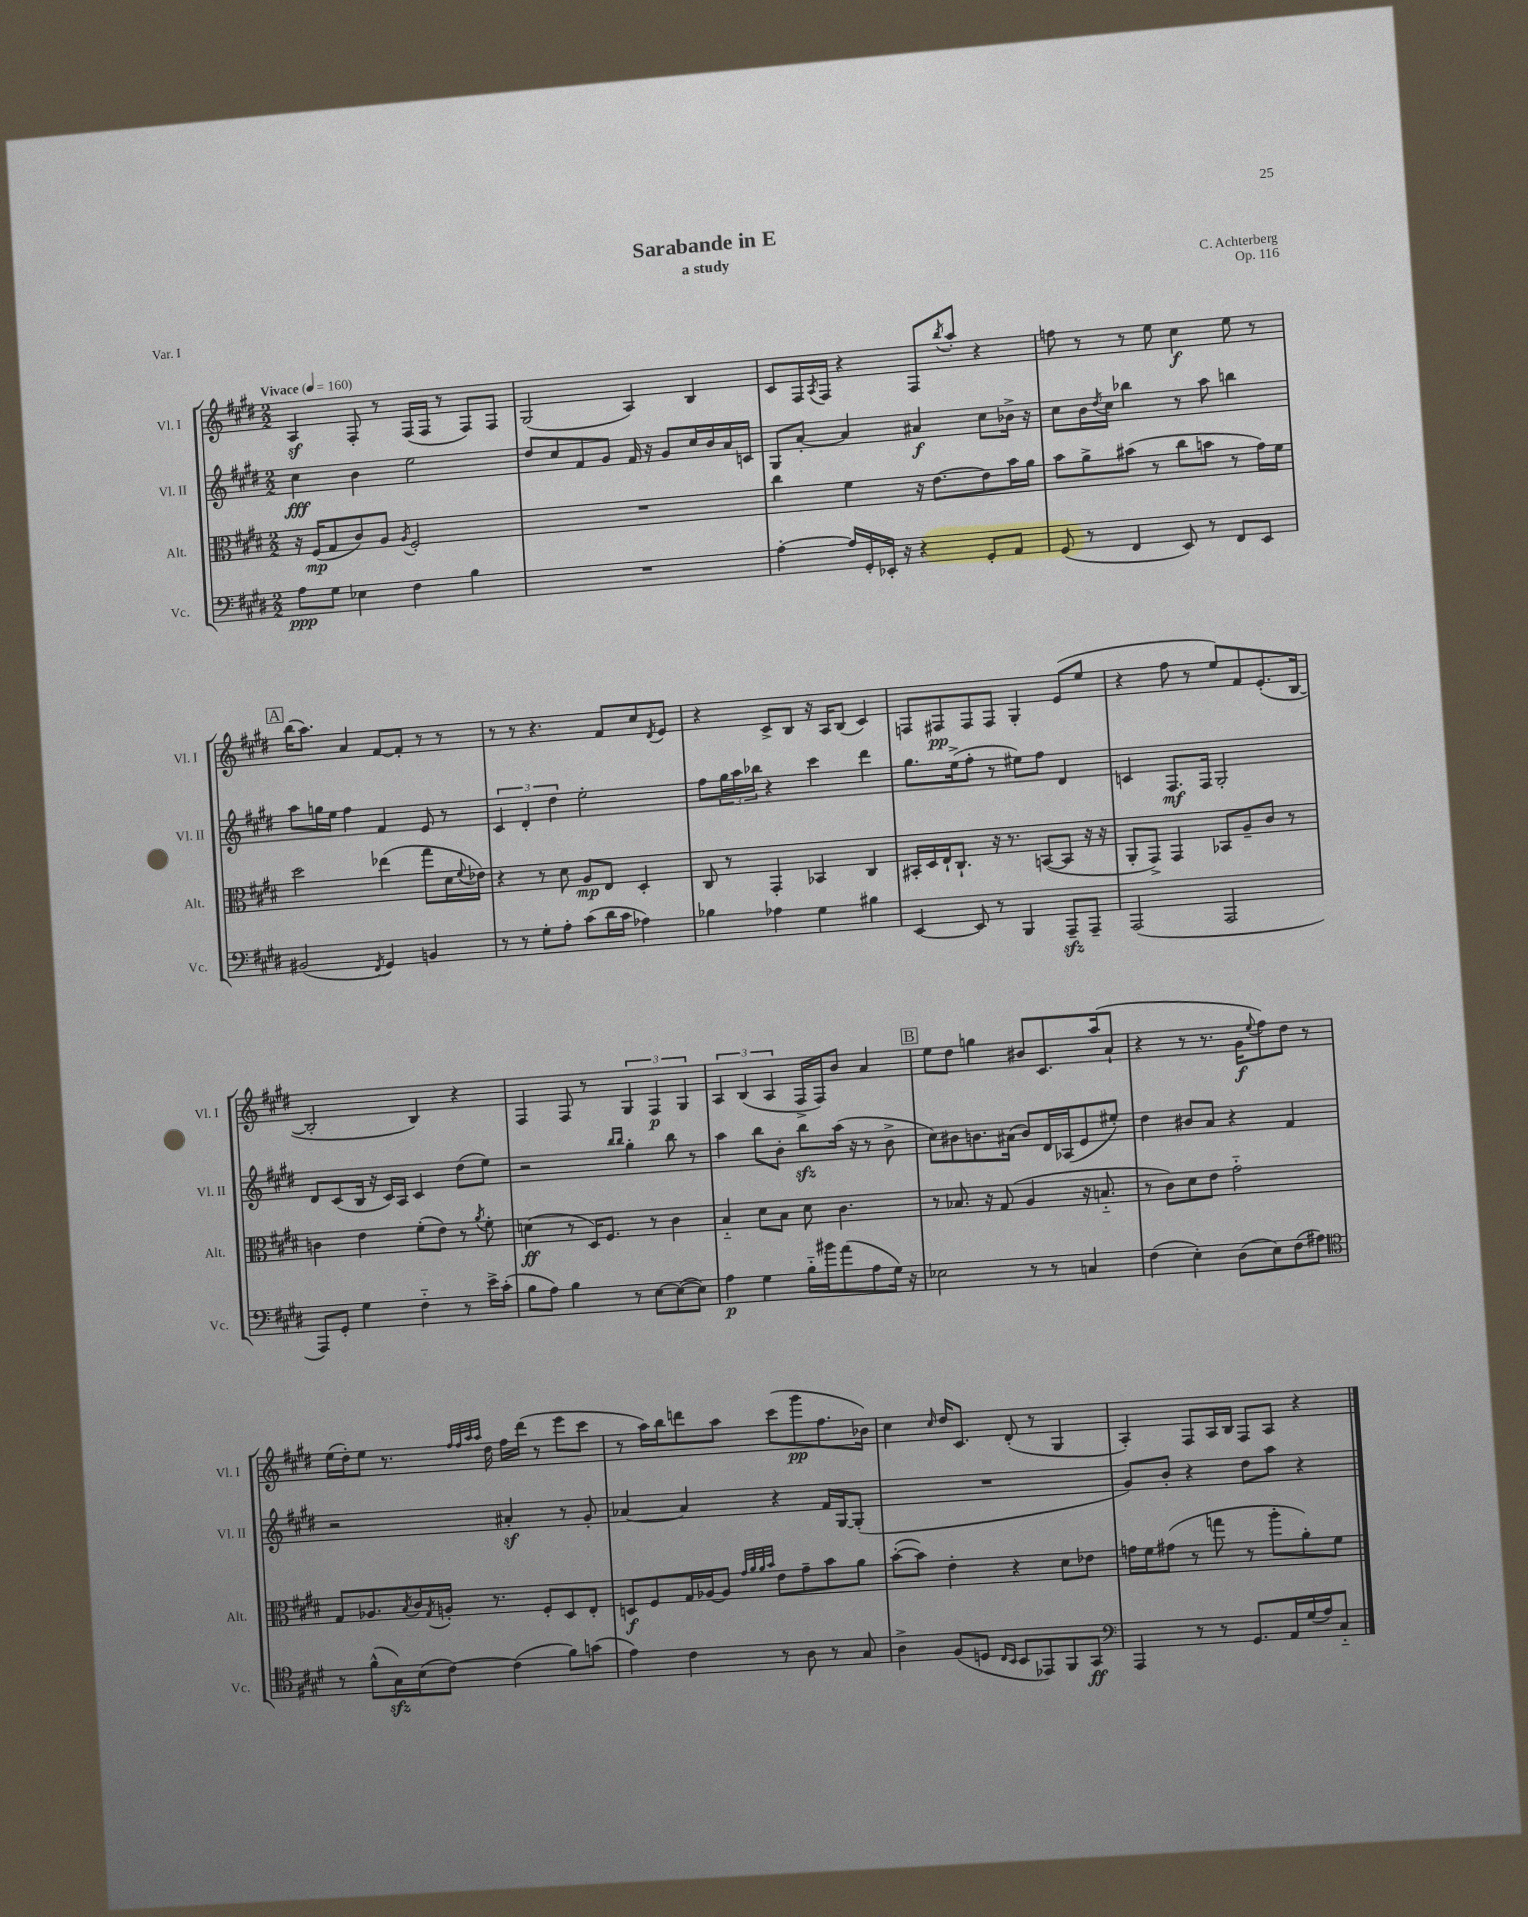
\header { title = "Sarabande in E" composer = "C. Achterberg" subtitle = "a study" opus = "Op. 116" piece = "Var. I" }
<<
\new StaffGroup <<
\new Staff = "s0" \with { instrumentName = "Vl. I" shortInstrumentName = "Vl. I" } {
    \clef treble \key e \major \numericTimeSignature \time 2/2 \tempo "Vivace" 4 = 160
    a4\sf fis8-. r8 fis16( fis16 r8 fis8) fis8 |
    gis2( a4) b4 |
    cis'8 fis16 \acciaccatura { a8 } fis16 r4 fis8 \acciaccatura { b''8 } a''8-. r4 |
    f''8 r8 r8 e''8 cis''4\f e''8 r8 |
    \mark \markup { \box "A" } b''16( a''8.) a'4 fis'8~ fis'8-. r8 r8 |
    r8 r8 r4. fis'8 cis''8 \acciaccatura { dis'8 } e'8 |
    r4 cis'8-> b8 r16 a16 b8( cis'4) |
    f8 fis8\pp fis8 fis8 gis4-. e'8( e''8 |
    r4 fis''8 r8 e''8) fis'8 e'8.-.( b16~ |
    b2-. b4) r4 |
    fis4 fis8 r8 \tuplet 3/2 { gis4 fis4\p gis4 } |
    \tuplet 3/2 { a4 b4( a4 } fis16-> fis16) b'8 a'4 |
    \mark \markup { \box "B" } e''8 dis''8 g''4 bis'8 cis'8. a''16( a'8-! |
    r4 r8 r8. gis'16\f \appoggiatura { e''8 } fis''8) dis''8 r8 |
    e''16( dis''16-.) e''8 r8. \grace { fis''32 fis''32 a''32 a''32 } dis''16 fis''16 dis'''16( r8 e'''8 cis'''8 |
    r8 a''16) b''16 d'''8 a''8 cis'''8( gis'''8\pp fis''8. bes'16) |
    cis''4 \grace { cis''16 } dis''16 cis'8. dis'8-.( r8 gis4 |
    a4-.) fis8 a16 b16 fis8 a8 r4 \bar "|." |
}
\new Staff = "s1" \with { instrumentName = "Vl. II" shortInstrumentName = "Vl. II" } {
    \clef treble \key e \major \numericTimeSignature \time 2/2
    cis''4\fff b'4 e''2 |
    dis''8 cis''8 fis'8 gis'8 fis'16 r16 gis'8 cis''16 b'16 a'16 c'16 |
    gis8 a'8~-. a'4 ais'4\f cis''8 bes'16-> r16 |
    cis''8 b'16 \acciaccatura { dis''8 } cis''16 bes''4 r8 a''8 b''4 |
    \mark \markup { \box "A" } a''8 g''16 e''16 fis''4 fis'4 e'8 r8 |
    \tuplet 3/2 { cis'4 dis'4-. dis''4 } e''2-. |
    fis''8 \tuplet 3/2 { gis''16 a''16 bes''16 } r4 cis'''4 dis'''4 |
    gis''8. e''16->( fis''8-. r8 eis''8) fis''8 dis'4 |
    c'4 fis8.\mf fis16 gis2-. |
    dis'8 cis'8( b16 r16 cis'16) a16 cis'4 dis''8( e''8) |
    r2 \grace { b''16 b''16 } gis''4-. b''8 r8 |
    a''4 b''8 b'8-. b''8\sfz a''16( r16 r8 b'8-> |
    \mark \markup { \box "B" } cis''8) bis'8 b'8. ais'16( b'8) dis'16 aes16( e'8 eis''8-.) |
    dis''4 bis'8 a'8 r4 fis'4 |
    r2 ais'4-.\sf r8 gis'8-. |
    aes'4~ aes'4 r4 fis'16 gis16~ gis8-.( |
    R1 |
    gis'8) b'8-. r4 dis''8 a''8 r4 \bar "|." |
}
\new Staff = "s2" \with { instrumentName = "Alt." shortInstrumentName = "Alt." } {
    \clef alto \key e \major \numericTimeSignature \time 2/2
    r16 fis16\mp( gis8 cis'8) a8 \acciaccatura { a8 } fis2-. |
    R1 |
    cis''4 fis'4 r16 e'8.~ e'8 b'16 a'16 |
    b'8 a'8-> bis'8( r8 cis''8 b'8 r8 gis'16) fis'16 |
    \mark \markup { \box "A" } dis''2 ees''4( gis''8 dis'16 \appoggiatura { fis'8 } ees'16) |
    r4 r8 dis'8 a8\mp e8 dis4-. |
    cis8 r8 gis,4-. bes,4 cis4 |
    bis,16-. dis16 e16-! cis8.-! r16 r8. b,8~( b,8 r16 r16 |
    a,8-. gis,8->) gis,4 bes,8 a8-- cis'8 r8 |
    c'4 e'4 fis'8-.( e'8) r8 \acciaccatura { a'8 } fis'8-. |
    d'4\ff( r8 dis16) fis8. r8 cis'4 |
    b4-_ dis'8 b8 dis'8 cis'4. |
    \mark \markup { \box "B" } r8 bes8. r16 gis8( a4 r16 b8.-_ |
    r8 cis'8) dis'8 e'8 gis'2-_ |
    gis8 aes8. \acciaccatura { b8 } cis'16 \acciaccatura { gis8 } a16-. r8. fis8-. dis8 e8-. |
    d8\f fis8 gis16 aes16~ aes8 \grace { gis'32 a'32 a'32 b'32 } e'8 gis'8-- b'8 a'8 |
    b'8~-.( b'8) e'4-. r4 dis'8 ees'8 |
    g'16 fis'16 gis'8( r8 g''8 r8 a''8-. a'8-.) fis'8 \bar "|." |
}
\new Staff = "s3" \with { instrumentName = "Vc." shortInstrumentName = "Vc." } {
    \clef bass \key e \major \numericTimeSignature \time 2/2
    a8\ppp gis8 ees4 fis4 b4 |
    R1 |
    a4~-. a16 gis,16-. ees,16-. r16 r4 gis,8-. a,8 |
    gis,8( r8 fis,4 e,8) r8 fis,8 e,8 |
    \mark \markup { \box "A" } bis,2( \acciaccatura { fis,8 } gis,4) b,4 |
    r8 r8 gis8-. a8-. cis'8( dis'16 cis'16 aes4) |
    bes4 aes4 gis4 bis4 |
    e,4~ e,8 r8 b,,4 a,,8--\sfz a,,8-- |
    a,,2( a,,2 |
    a,,8) gis,8-. gis4 fis4-_ r8 e'16-> cis'16-.( |
    b8 a8) b4 r8 e8~ e8~( e8) |
    a4\p gis4 b16-_ bis'16 a'8( a8 gis16) r16 |
    \mark \markup { \box "B" } ees2 r8 r8 c4 |
    fis4( e4-.) dis8( e8) fis8( ais8) |
    \clef tenor r8 fis'8-^( gis16\sfz) b16( cis'8~) cis'4( fis'8) g'8( |
    e'4) cis'4 r8 a8 r8 gis8 |
    a4-> fis8( d8 \grace { cis16 b,16 } b,8 ees,8) fis,8 gis,8\ff |
    \clef bass a,,4 r8 r8 gis,8. a,16 gis16( a16) cis8-_ \bar "|." |
}
>>
>>
\layout { \context { \Score \remove "Bar_number_engraver" } }
